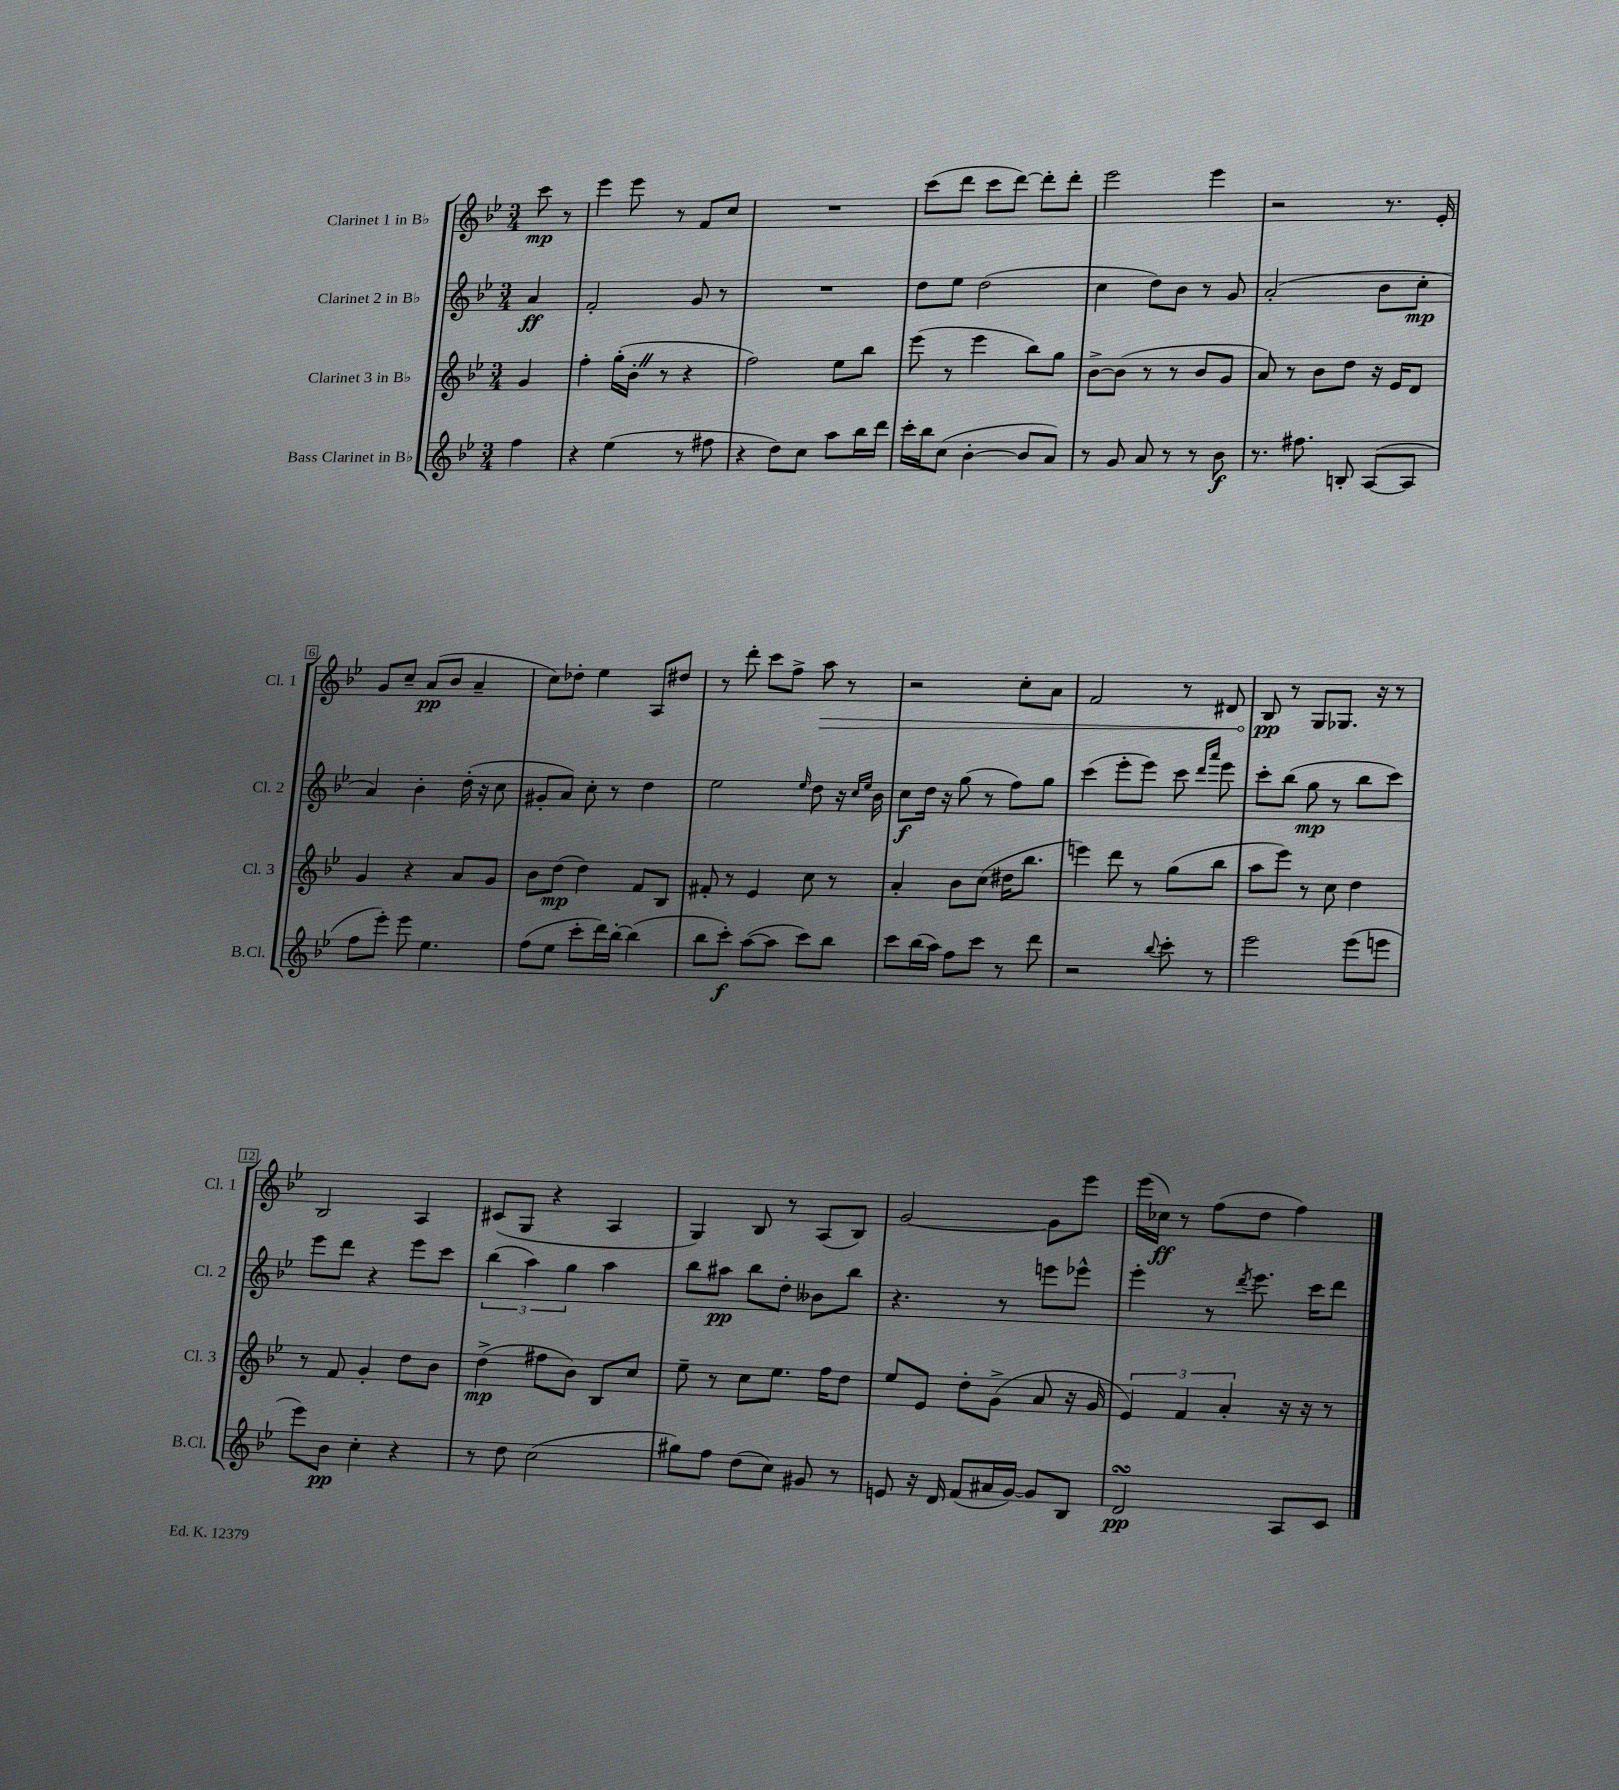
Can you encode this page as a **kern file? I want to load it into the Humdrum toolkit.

**kern	**kern	**kern	**kern
*staff4	*staff3	*staff2	*staff1
*clefG2	*clefG2	*clefG2	*clefG2
*k[b-e-]	*k[b-e-]	*k[b-e-]	*k[b-e-]
*M3/4	*M3/4	*M3/4	*M3/4
4ff\	4g/	4a/	8ccc\
.	.	.	8r
=	=	=	=
4r	4ff'\	2f'/	4eee-\
(4ee-\	(16gg'\LL	.	8eee-\
.	16b-'\JJ	.	.
.	8r	.	8r
8r	4r	8g/	8f/L
8ff#\	.	8r	8cc/J
=	=	=	=
4r	2ff\)	2.r	2.r
8dd\L)	.	.	.
8cc\J	.	.	.
8aa\L	8ee-\L	.	.
16bb-\L	8bb-\J	.	.
16ddd\JJ	.	.	.
=	=	=	=
16ccc'\LL	(8eee-\	8dd\L	(8ccc\L
16bb-\J	.	.	.
(8cc\J	8r	8ee-\J	8ddd\J
[4b-'\	4eee-\	(2dd\	8ccc\L
.	.	.	[8ddd\J)
8b-/]L	8bb-\L)	.	8ddd'\]L
8a/J)	8gg\J	.	8ddd'\J
=	=	=	=
8r	[8b-^\L	4cc\	2eee-\
8g/	(8b-\]J	.	.
8a/	8r	8dd\L)	.
8r	8r	8b-\J	.
8r	8b-/L	8r	4eee-\
8b-\	8g/J	8g/	.
=	=	=	=
8.r	8a/)	(2a'/	2r
.	8r	.	.
8.ff#\	.	.	.
.	8b-\L	.	.
8B'/	8dd\J	.	.
([8A/L	16r	8b-\L	8.r
.	16e-/LK	.	.
8A/]J	8d/J	8cc'\J	.
.	.	.	16e-'/
=	=	=	=
8ff\L	4g/	4a/)	8g/L
8eee-'\J)	.	.	8cc~/J
8eee-\	4r	4b-'\	(8a/L
4.ee-\	.	.	8b-/J
.	8a/L	(16dd'\	4a~/
.	.	16r	.
.	8g/J	8cc\	.
=	=	=	=
(8ff\L	8b-\L	8g#'/L	8cc\L)
8ee-\J	(8dd\J	8a/J)	8dd-'\J
8ccc'\L	4dd\)	8cc'\	4ee-\
16ddd\L)	.	8r	.
[16bb-'\JJ	.	.	.
(4bb-\]	8f/L	4dd\	8A/L
.	8B-/J	.	8dd#/J
=	=	=	=
8bb-\L	8f#'/	2ee-\	8r
8ccc'\J)	8r	.	8ddd'\
([8aa\L	4e-/	.	8ccc\L
8aa\]J	.	.	8ff^\J
.	.	16qqee-/	.
8ccc\L)	8cc\	8dd\	8aa\
8bb-\J	8r	16r	8r
.	.	16qqcc/LL	.
.	.	16qqee-/JJ	.
.	.	16b-\	.
=	=	=	=
8ccc\L	4a'/	8cc\L	2r
(16bb-\L	.	16dd\Jk	.
16aa\JJ)	.	16r	.
8ff\L	8b-\L	(8gg\	.
8ccc\J	(8cc\J	8r	.
8r	16dd#\LK	8ff\L)	8cc'\L
.	8.bb-\J	.	.
8ddd\	.	8gg\J	8a\J
=	=	=	=
2r	4eee\)	(4ccc\	2f/
.	8ddd\	8eee-'\L	.
.	8r	8eee-\J)	.
8qqbb-/	.	.	.
8ccc'\	(8gg\L	8ccc\	8r
.	.	16qqddd/LL	.
.	.	16qqaaa/JJ	.
8r	8bb-\J	8eee-\	8d#/
=	=	=	=
2eee-\	8aa\L	8ccc'\L	8B-/
.	8eee-\J)	(8bb-\J	8r
.	8r	8gg\	8G/L
.	8cc\	8r	8.G-/J
(8eee-\L	4dd\	8bb-\L	.
.	.	.	16r
8eee\J	.	8ccc\J)	8r
=	=	=	=
8eee-\L)	8r	8eee-\L	2B-/
8b-\J	8f/	8ddd\J	.
4cc'\	4g'/	4r	.
4r	8dd\L	8eee-\L	4A/
.	8b-\J	8ccc\J	.
=	=	=	=
8r	(4dd^\	(6bb-\	(8c#/L
8dd\	.	.	8G/J
.	.	6aa\)	.
(2cc\	8ff#\L	.	4r
.	.	6gg\	.
.	8b-\J)	.	.
.	8B-/L	4aa\	4A/
.	8cc/J	.	.
=	=	=	=
8gg#\L)	8ee-~\	8bb-\L	4G/)
8ff\J	8r	8aa#\J	.
(8dd\L	8cc\L	8bb-\L	8B-/
8cc\J)	8.ee-\J	8dd'\J	8r
8g#/	.	8b--\L	(8A/L
.	16ff\LK	.	.
8r	8dd\J	8bb-\J	8B-/J)
=	=	=	=
8e/	8ee-/L	4.r	[2g/
16r	8e-/J	.	.
16d/	.	.	.
(8f/L	8dd'\L	.	.
16a#/L	(8g^\J	8r	.
[16g/JJ)	.	.	.
8g/]L	8a/	8eee\L	8g\]L
8B-/J	16r	8eee-^^\J	8eee-\J
.	16g/	.	.
=	=	=	=
2d/	6e-/)	4eee-'\	(16eee-\LL
.	.	.	16cc-\JJ)
.	.	.	8r
.	6f/	.	.
.	.	8r	(8ff\L
.	6a'/	.	.
.	.	8qddd/	.
.	.	8.eee-\	8dd\J
8A/L	16r	.	4ff\)
.	16r	16ccc\LK	.
8c/J	8r	8ddd\J	.
==	==	==	==
*-	*-	*-	*-
